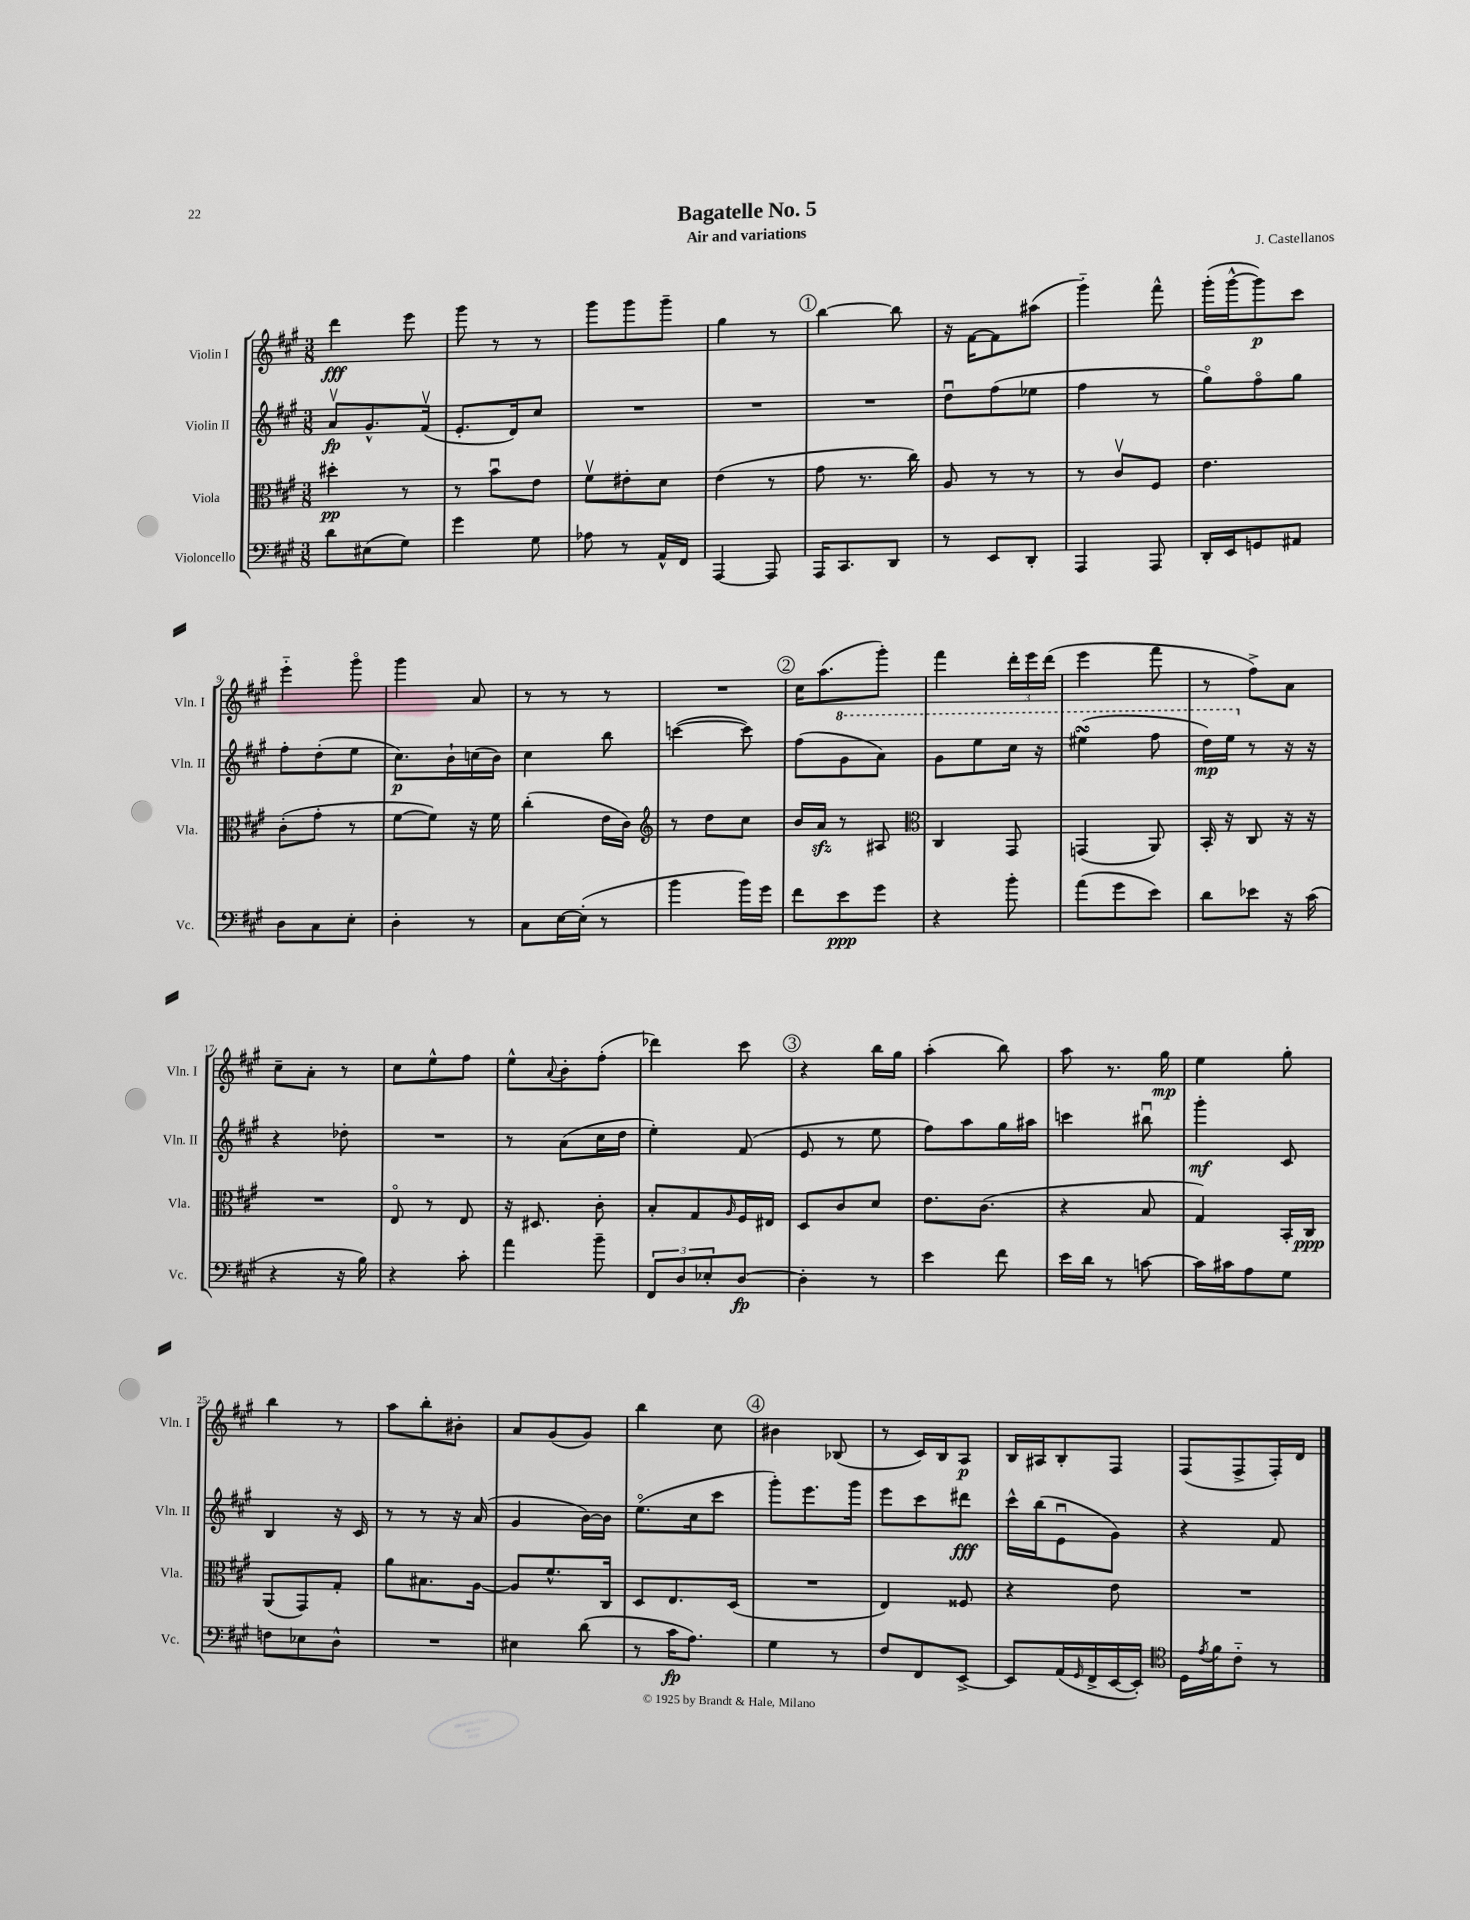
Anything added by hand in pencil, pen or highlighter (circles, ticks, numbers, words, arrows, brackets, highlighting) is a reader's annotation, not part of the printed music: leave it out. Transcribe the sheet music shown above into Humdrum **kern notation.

**kern	**dynam	**kern	**dynam	**kern	**dynam	**kern	**dynam
*part4	*part4	*part3	*part3	*part2	*part2	*part1	*part1
*staff4	*staff4	*staff3	*staff3	*staff2	*staff2	*staff1	*staff1
*I"Violoncello	*	*I"Viola	*	*I"Violin II	*	*I"Violin I	*
*I'Vc.	*	*I'Vla.	*	*I'Vln. II	*	*I'Vln. I	*
*clefF4	*	*clefC3	*	*clefG2	*	*clefG2	*
*k[f#c#g#]	*	*k[f#c#g#]	*	*k[f#c#g#]	*	*k[f#c#g#]	*
*M3/8	*	*M3/8	*	*M3/8	*	*M3/8	*
=1	=1	=1	=1	=1	=1	=1	=1
8d\L	.	4dd#X'\	pp	8av/L	fp	4ddd\	fff
(8E#X\	.	.	.	8.g#^^/	.	.	.
8G#\J)	.	8r	.	.	.	8eee\	.
.	.	.	.	(16f#v/Jk	.	.	.
=2	=2	=2	=2	=2	=2	=2	=2
4g#\	.	8r	.	8.e'/L	.	8ggg#\	.
.	.	8bu\L	.	.	.	8r	.
.	.	.	.	16d/k)	.	.	.
8G#\	.	8e\J	.	8cc#/J	.	8r	.
=3	=3	=3	=3	=3	=3	=3	=3
8A-X\	.	8f#v\L	.	4.r	.	8ggg#\L	.
8r	.	8e#X'\	.	.	.	8ggg#\	.
16AA^^/LL	.	8d\J	.	.	.	8ggg#~\J	.
16FF#/JJ	.	.	.	.	.	.	.
=4	=4	=4	=4	=4	=4	=4	=4
[4AAA/	.	(4e\	.	4.r	.	4gg#\	.
8AAA/]	.	8r	.	.	.	8r	.
!!LO:REH:place=s1:t=1
=5	=5	=5	=5	=5	=5	=5	=5
16AAA/KL	.	8g#\	.	4.r	.	[4bb\	.
8.CC#/	.	.	.	.	.	.	.
.	.	8.r	.	.	.	.	.
8DD/J	.	.	.	.	.	8bb\]	.
.	.	16cc#\)	.	.	.	.	.
=6	=6	=6	=6	=6	=6	=6	=6
8r	.	8A/	.	8ddu\L	.	16r	.
.	.	.	.	.	.	[16f#\KL	.
8EE/L	.	8r	.	(8ff#\	.	8f#\]	.
8DD'/J	.	8r	.	8ee-X\J	.	(8aa#X\J	.
=7	=7	=7	=7	=7	=7	=7	=7
4AAA/	.	8r	.	4ff#\	.	4ggg#\)	.
.	.	8c#v/L	.	.	.	.	.
8AAA/	.	8F#/J	.	8r	.	8fff#^^\	.
=8	=8	=8	=8	=8	=8	=8	=8
16DD'/LL	.	4.e\	.	8gg#\L)	.	(16ggg#'\LL	.
16EE/J	.	.	.	.	.	[16ggg#^^\J	.
8GGn/	.	.	.	8ff#\	.	8ggg#\])	p
8AA#X/J	.	.	.	8gg#\J	.	8ccc#\J	.
!!LO:LB:g=z
=9	=9	=9	=9	=9	=9	=9	=9
8D\L	.	(8c#'\L	.	8ff#'\L	.	4eee\	.
8C#\	.	8g#'\J	.	(8dd'\	.	.	.
8E'\J	.	8r	.	8ee\J	.	8ggg#\	.
=10	=10	=10	=10	=10	=10	=10	=10
4D'\	.	[8f#\L	.	8.cc#\L)	p	4ggg#\	.
.	.	8f#\J])	.	.	.	.	.
.	.	.	.	16b`\L	.	.	.
8r	.	16r	.	(16ccn\	.	8a/	.
.	.	16f#\	.	16b\JJ)	.	.	.
=11	=11	=11	=11	=11	=11	=11	=11
8C#\L	.	(4cc#'\	.	4cc#\	.	8r	.
[16E\L	.	.	.	.	.	8r	.
(16E'\JJ]	.	.	.	.	.	.	.
8r	.	16e\LL	.	8bb\	.	8r	.
.	.	16c#\JJ)	.	.	.	.	.
=12	=12	=12	=12	=12	=12	=12	=12
*	*	*clefG2	*	*	*	*	*
4b\	.	8r	.	([4cccn\	.	4.r	.
.	.	8dd\L	.	.	.	.	.
16b\LL)	.	8cc#\J	.	8ccc\])	.	.	.
16g#\JJ	.	.	.	.	.	.	.
!!LO:REH:place=s1:t=2
=13	=13	=13	=13	=13	=13	=13	=13
8f#\L	.	16b/LL	.	(8ff#\L	.	16cc#\KL	.
.	.	16azz/JJ	.	.	.	(8.aa\	.
*	*	*	*	*8va	*	*	*
8e\	ppp	8r	.	8gg#\	.	.	.
8g#\J	.	8A#X/	.	8aa\J)	.	8ggg#'\J)	.
=14	=14	=14	=14	=14	=14	=14	=14
*	*	*clefC3	*	*	*	*	*
4r	.	4C#/	.	8gg#\L	.	4fff#\	.
.	.	.	.	8eee\	.	.	.
8b'\	.	8GG#/	.	16ccc#\Jk	.	24ddd'\LL	.
.	.	.	.	.	.	24eee\	.
.	.	.	.	16r	.	.	.
.	.	.	.	.	.	(24ddd\JJ	.
=15	=15	=15	=15	=15	=15	=15	=15
(8a\L	.	(4GGn/	.	(4eee#XsSsS\	.	4eee\	.
8g#\	.	.	.	.	.	.	.
8e\J)	.	8AA/)	.	8fff#\	.	8fff#\	.
=16	=16	=16	=16	=16	=16	=16	=16
8d\L	.	16BB'/	.	16ddd\LL)	mp	8r	.
.	.	16r	.	16eee\JJ	.	.	.
*	*	*	*	*X8va	*	*	*
8e-X\J	.	8C#/	.	8r	.	8ff#^\L)	.
16r	.	16r	.	16r	.	8a\J	.
(16c#\	.	16r	.	16r	.	.	.
!!LO:LB:g=z
=17	=17	=17	=17	=17	=17	=17	=17
4r	.	4.r	.	4r	.	8cc#~\L	.
.	.	.	.	.	.	8a'\J	.
16r	.	.	.	8dd-X'\	.	8r	.
16B\)	.	.	.	.	.	.	.
=18	=18	=18	=18	=18	=18	=18	=18
4r	.	8E/	.	4.r	.	8cc#\L	.
.	.	8r	.	.	.	8ee^^\	.
8c#'\	.	8E/	.	.	.	8ff#\J	.
=19	=19	=19	=19	=19	=19	=19	=19
4a\	.	16r	.	8r	.	8ee^^\L	.
.	.	8.D#X/	.	.	.	.	.
.	.	.	.	.	.	8qqa/	.
.	.	.	.	(8a\L	.	8b'\	.
8b~\	.	8c#'\	.	16cc#\L	.	(8ff#'\J	.
.	.	.	.	16dd\JJ	.	.	.
=20	=20	=20	=20	=20	=20	=20	=20
12FF#/L	.	8B'/L	.	4ee'\)	.	4ddd-X\)	.
12D/	.	.	.	.	.	.	.
.	.	8G#/	.	.	.	.	.
12E-X'/	.	.	.	.	.	.	.
.	.	16qqA/	.	.	.	.	.
[8D/J	fp	16F#/L	.	(8f#/	.	8ccc#\	.
.	.	16E#X/JJ	.	.	.	.	.
!!LO:REH:place=s1:t=3
=21	=21	=21	=21	=21	=21	=21	=21
4D'\]	.	8D/L	.	8e/	.	4r	.
.	.	8c#/	.	8r	.	.	.
8r	.	8d/J	.	8ee\	.	16bb\LL	.
.	.	.	.	.	.	16gg#\JJ	.
=22	=22	=22	=22	=22	=22	=22	=22
4e\	.	8.e\L	.	8ff#\L)	.	(4aa'\	.
.	.	.	.	8aa\	.	.	.
.	.	(8.c#\J	.	.	.	.	.
8f#\	.	.	.	16gg#\L	.	8bb\)	.
.	.	.	.	16aa#X\JJ	.	.	.
=23	=23	=23	=23	=23	=23	=23	=23
16e\LL	.	4r	.	4cccn\	.	8aa\	.
16d\JJ	.	.	.	.	.	.	.
8r	.	.	.	.	.	8.r	.
[8cn\	.	8B/	.	8bb#Xu\	.	.	.
.	.	.	.	.	.	16gg#\	mp
=24	=24	=24	=24	=24	=24	=24	=24
16c\LL]	.	4G#/)	.	4ggg#'\	mf	4ee\	.
16c#X\J	.	.	.	.	.	.	.
8A\	.	.	.	.	.	.	.
8G#\J	.	16BB'/LL	.	8c#/	.	8gg#'\	.
.	.	16C#/JJ	ppp	.	.	.	.
!!LO:LB:g=z
=25	=25	=25	=25	=25	=25	=25	=25
8Fn\L	.	(8AA/L	.	4B/	.	4bb\	.
8E-X\	.	8GG#/)	.	.	.	.	.
8D^^\J	.	8G#'/J	.	16r	.	8r	.
.	.	.	.	16c#/	.	.	.
=26	=26	=26	=26	=26	=26	=26	=26
4.r	.	8a\L	.	8r	.	8aa\L	.
.	.	8.B#X\	.	8r	.	8bb'\	.
.	.	.	.	16r	.	8b#X'\J	.
.	.	[16A\Jk	.	(16a/	.	.	.
=27	=27	=27	=27	=27	=27	=27	=27
4E#X\	.	8A/L]	.	4g#/	.	8a/L	.
.	.	8.f#^^/	.	.	.	(8g#/	.
(8d\	.	.	.	[16b\LL)	.	8g#/J)	.
.	.	16C#/Jk	.	16b\JJ]	.	.	.
=28	=28	=28	=28	=28	=28	=28	=28
8r	.	8D/L	.	(8.ee\L	.	4bb\	.
16c#\KL	fp	8.E/	.	.	.	.	.
8.A\J)	.	.	.	16cc#\k	.	.	.
.	.	.	.	8ccc#\J	.	8cc#\	.
.	.	(16D/Jk	.	.	.	.	.
!!LO:REH:place=s1:t=4
=29	=29	=29	=29	=29	=29	=29	=29
4G#\	.	4.r	.	8ggg#'\L)	.	4b#X\	.
.	.	.	.	8.eee\	.	.	.
8r	.	.	.	.	.	(8B-X/	.
.	.	.	.	16ggg#\Jk	.	.	.
=30	=30	=30	=30	=30	=30	=30	=30
8F#/L	.	4E/)	.	8eee\L	.	8r	.
8FF#/	.	.	.	8ccc#\	.	16c#/LL)	.
.	.	.	.	.	.	16B/J	.
[8EE^/J	.	8F##X/	.	8ddd#X\J	fff	8A/J	p
=31	=31	=31	=31	=31	=31	=31	=31
8EE/L]	.	4r	.	16ccc#^^\LL	.	16B/LL	.
.	.	.	.	(16bb\J	.	16A#X/J	.
(16AA/L	.	.	.	8eu\	.	8B'/	.
16qqGG#/	.	.	.	.	.	.	.
16FF#^/	.	.	.	.	.	.	.
[16EE/	.	8e\	.	8g#\J)	.	8F#/J	.
16EE'/JJ])	.	.	.	.	.	.	.
=32	=32	=32	=32	=32	=32	=32	=32
*clefC4	*	*	*	*	*	*	*
16D\LL	.	4.r	.	4r	.	(8F#/L	.
8qe/	.	.	.	.	.	.	.
16f#\J	.	.	.	.	.	.	.
8c#\J	.	.	.	.	.	8F#^/	.
8r	.	.	.	8f#/	.	16F#'/L)	.
.	.	.	.	.	.	16d/JJ	.
==	==	==	==	==	==	==	==
*-	*-	*-	*-	*-	*-	*-	*-
